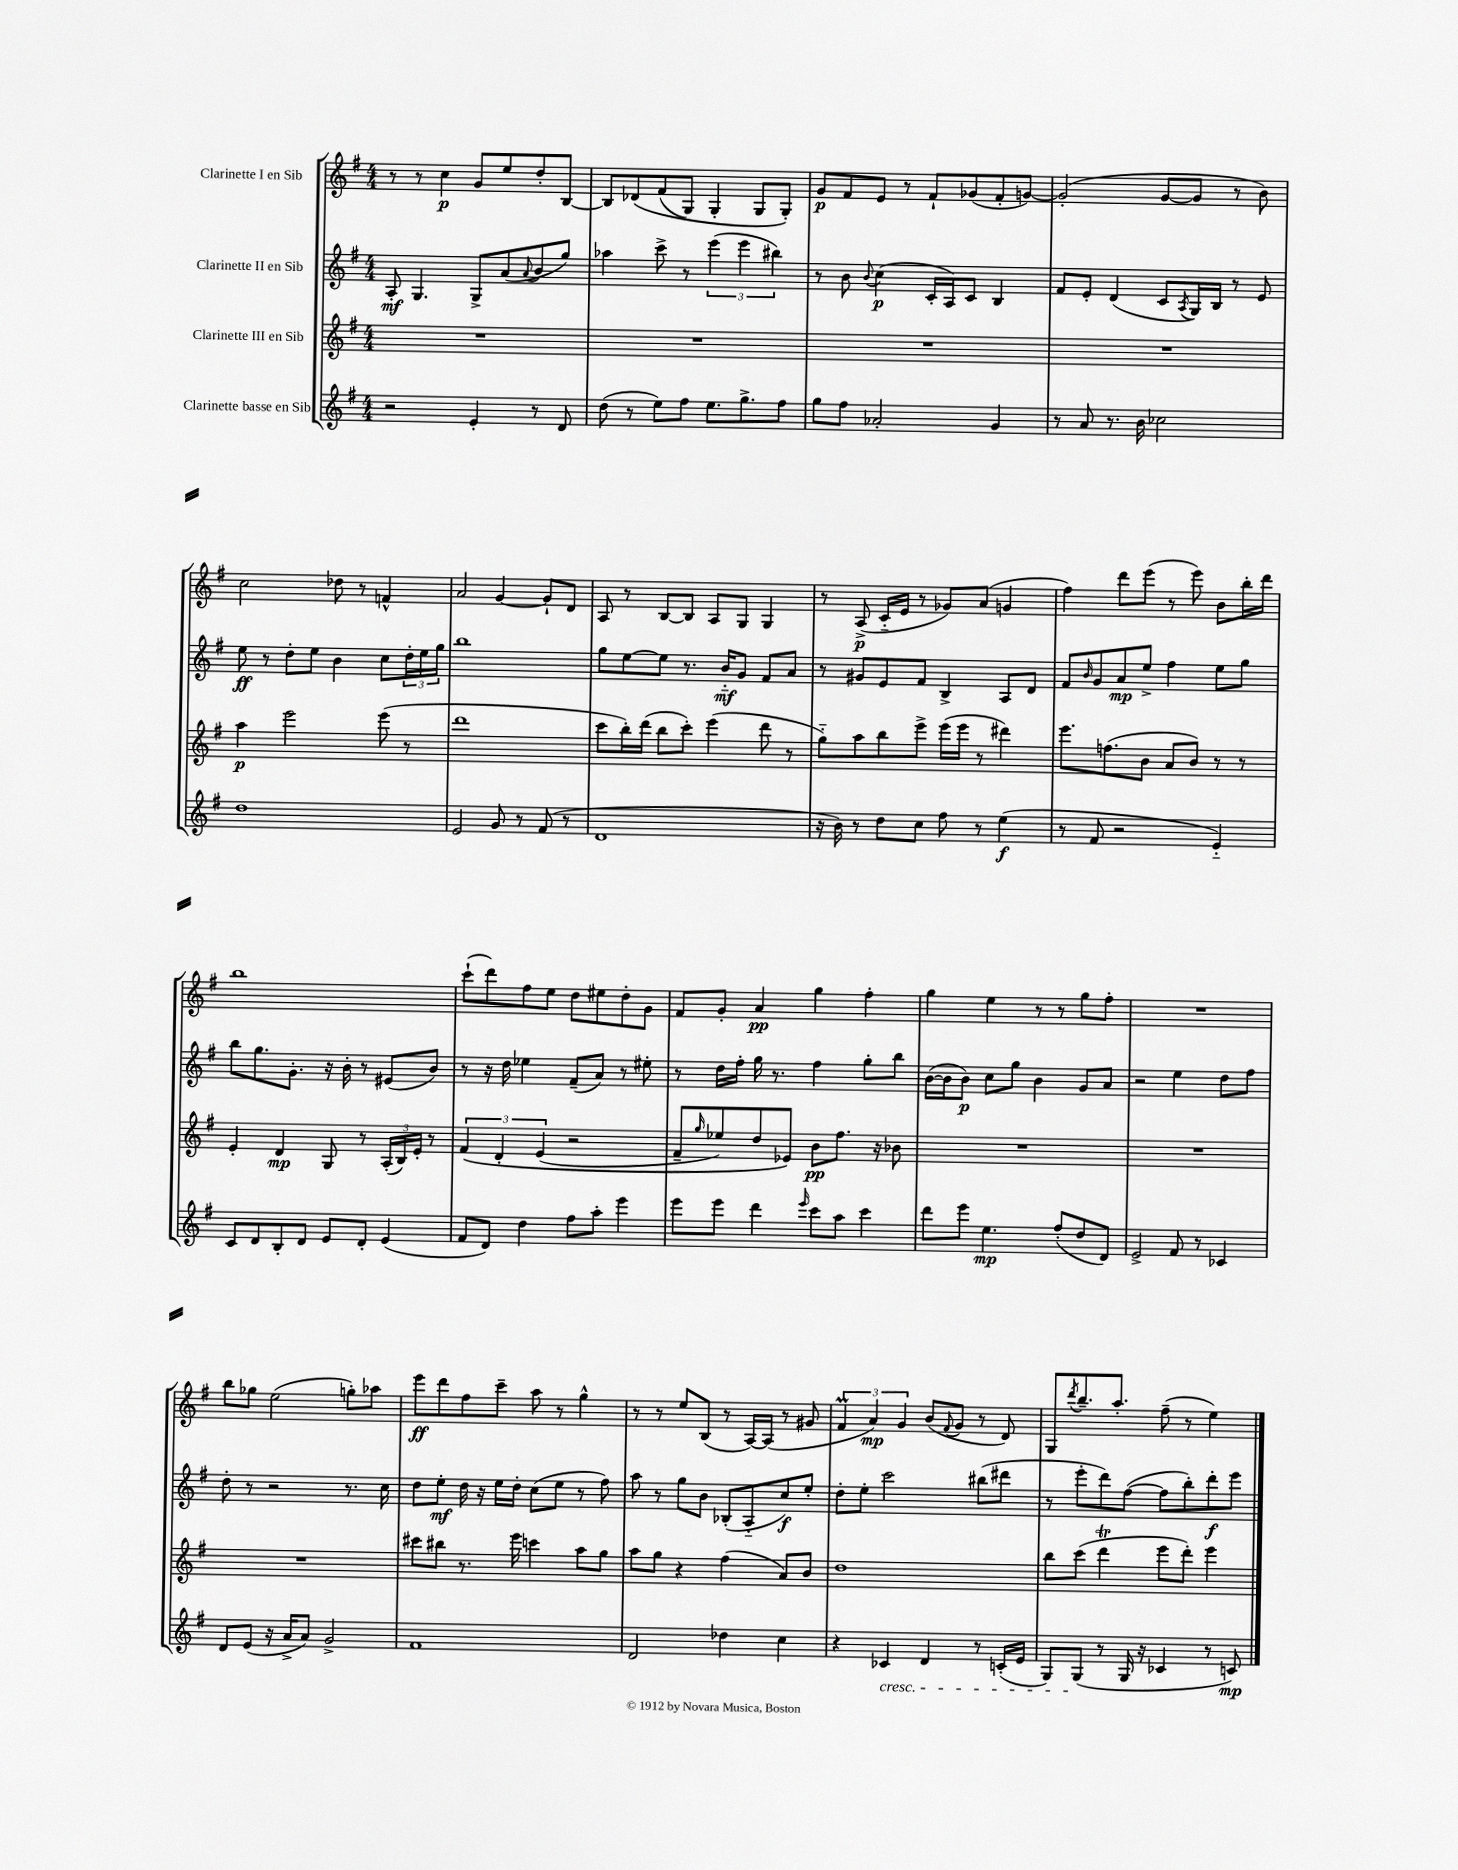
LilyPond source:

<<
\new StaffGroup <<
\new Staff = "s0" \with { instrumentName = "Clarinette I en Sib" } {
    \clef treble \key g \major \numericTimeSignature \time 4/4
    r8 r8 c''4\p g'8 e''8 d''8-. b8~ |
    b8 des'8\( fis'8( g8) g4-. g8 g8-.\) |
    g'8\p fis'8 e'8 r8 fis'8-! ges'8( fis'8-. g'8~) |
    g'2-.( g'8~ g'8 r8 b'8) |
    c''2 des''8 r8 f'4-^ |
    a'2 g'4~ g'8-! d'8 |
    a8 r8 b8~ b8 a8 g8 g4 |
    r8 a8->\p( c'16-_ e'16 r8 ges'8) a'8( g'4 |
    fis''4) d'''8 e'''8( r8 e'''8) b'8 b''16-. d'''16 |
    b''1 |
    c'''8-!( d'''8) fis''8 e''8 d''8 eis''8 d''8-. g'8 |
    fis'8 g'8-. a'4\pp g''4 fis''4-. |
    g''4 e''4 r8 r8 g''8 fis''8-. |
    R1 |
    b''8 ges''8 e''2( g''8-.) aes''8 |
    e'''8\ff d'''8 fis''8 c'''8-- a''8 r8 g''4-^ |
    r8 r8 e''8 b8( r8 a16~) a16( r8 gis'8 |
    \tuplet 3/2 { fis'4\prall a'4\mp) g'4 } b'8( \appoggiatura { fis'8 } g'8 r8 d'8) |
    g8 \acciaccatura { d'''8 } b''8.-- a''8.-. fis''8--( r8 e''4) \bar "|." |
}
\new Staff = "s1" \with { instrumentName = "Clarinette II en Sib" } {
    \clef treble \key g \major \numericTimeSignature \time 4/4
    a8-.\mf g4. g8-> a'8( \appoggiatura { a'8 } b'8 g''8) |
    aes''4 c'''8-> r8 \tuplet 3/2 { e'''4( e'''4 bis''4) } |
    r8 b'8 \appoggiatura { b'8 } c''4\p( c'16-. a16) c'8 b4 |
    fis'8 e'8-. d'4( c'8 \acciaccatura { a8 } g16) b16 r8 e'8 |
    e''8\ff r8 d''8-. e''8 b'4 c''8 \tuplet 3/2 { d''16-. e''16 g''16 } |
    b''1 |
    g''8 e''8~ e''8 r8. b'16-_\mf g'8 fis'8 a'8 |
    r8 gis'8 e'8 fis'8 b4-> a8 d'8 |
    fis'8 \grace { b'16 } g'8 a'8\mp e''8-> fis''4 e''8 g''8 |
    b''8 g''8. g'8.-. r16 b'16-. r8 eis'8( b'8) |
    r8 r16 d''16 ees''4 fis'8--( a'8) r8 eis''8-. |
    r8 d''16 fis''16-. g''16 r8. fis''4 g''8-. b''8 |
    b'16~( b'16 b'8\p) c''8 g''8 b'4 g'8 a'8 |
    r2 e''4 d''8 fis''8 |
    d''8-. r8 r2 r8. c''16 |
    d''8 e''8-.\mf d''16 r16 e''16 d''16-. c''8( e''8 r8 fis''8) |
    a''8 r8 g''8 b'8 bes8-.( a8-_ c''8\f) e''8-. |
    d''8-. e''8-. c'''2 bis''8( dis'''8 |
    r8 e'''8-. d'''8) fis''8~( fis''8 b''8-.) d'''8-.\f e'''8 \bar "|." |
}
\new Staff = "s2" \with { instrumentName = "Clarinette III en Sib" } {
    \clef treble \key g \major \numericTimeSignature \time 4/4
    R1 |
    R1 |
    R1 |
    R1 |
    a''4\p e'''2 e'''8( r8 |
    d'''1 |
    c'''8 b''16-.) d'''16( b''8 c'''8-.) e'''4( d'''8 r8 |
    g''8-_) a''8 b''8 e'''8-> e'''16( e'''16 r8 dis'''4) |
    e'''8. f''8.( b'8 a'8 b'8) r8 r8 |
    e'4-. d'4\mp g8 r8 \tuplet 3/2 { a16-.( b16) e'16-. } r8 |
    \tuplet 3/2 { fis'4\( d'4-. e'4( } r2 |
    fis'8-- \grace { g''16 } ees''8) d''8 ees'8\) b'8\pp fis''8. r16 bes'8 |
    R1 |
    R1 |
    R1 |
    cis'''8 bis''8 r8. e'''16 c'''4 a''8 g''8 |
    a''8 g''8 r4 fis''4( a'8) b'8 |
    d''1 |
    b''8 c'''8( d'''4\trill e'''8 d'''8-.) e'''4 \bar "|." |
}
\new Staff = "s3" \with { instrumentName = "Clarinette basse en Sib" } {
    \clef treble \key g \major \numericTimeSignature \time 4/4
    r2 e'4-. r8 d'8 |
    d''8( r8 e''8) fis''8 e''8. g''8.-> fis''8 |
    g''8 fis''8 aes'2-. g'4 |
    r8 a'8 r8. b'16 ces''2 |
    d''1 |
    e'2 g'8 r8 fis'8( r8 |
    d'1 |
    r16 b'16) r8 d''8 c''8 fis''8 r8 e''4\f( |
    r8 fis'8 r2 e'4-_) |
    c'8 d'8 b8-. d'8 e'8 d'8-. e'4( |
    fis'8 d'8) d''4 fis''8 a''8-. e'''4 |
    e'''8 e'''8 d'''4 \grace { e'''16 } c'''8 a''8 c'''4 |
    d'''8 e'''8 e''4.\mp fis''8-.( d''8 d'8) |
    e'2-> fis'8 r8 ces'4 |
    d'8 e'8( r16 a'16-> a'8) g'2-> |
    fis'1 |
    d'2 des''4 c''4 |
    r4 ces'4\cresc d'4 r8 c'16-.( e'16 |
    g8) g8\!( r8 g16 r16 ces'4 r8 c'8\mp) \bar "|." |
}
>>
>>
\layout { \context { \Score \remove "Bar_number_engraver" } }
